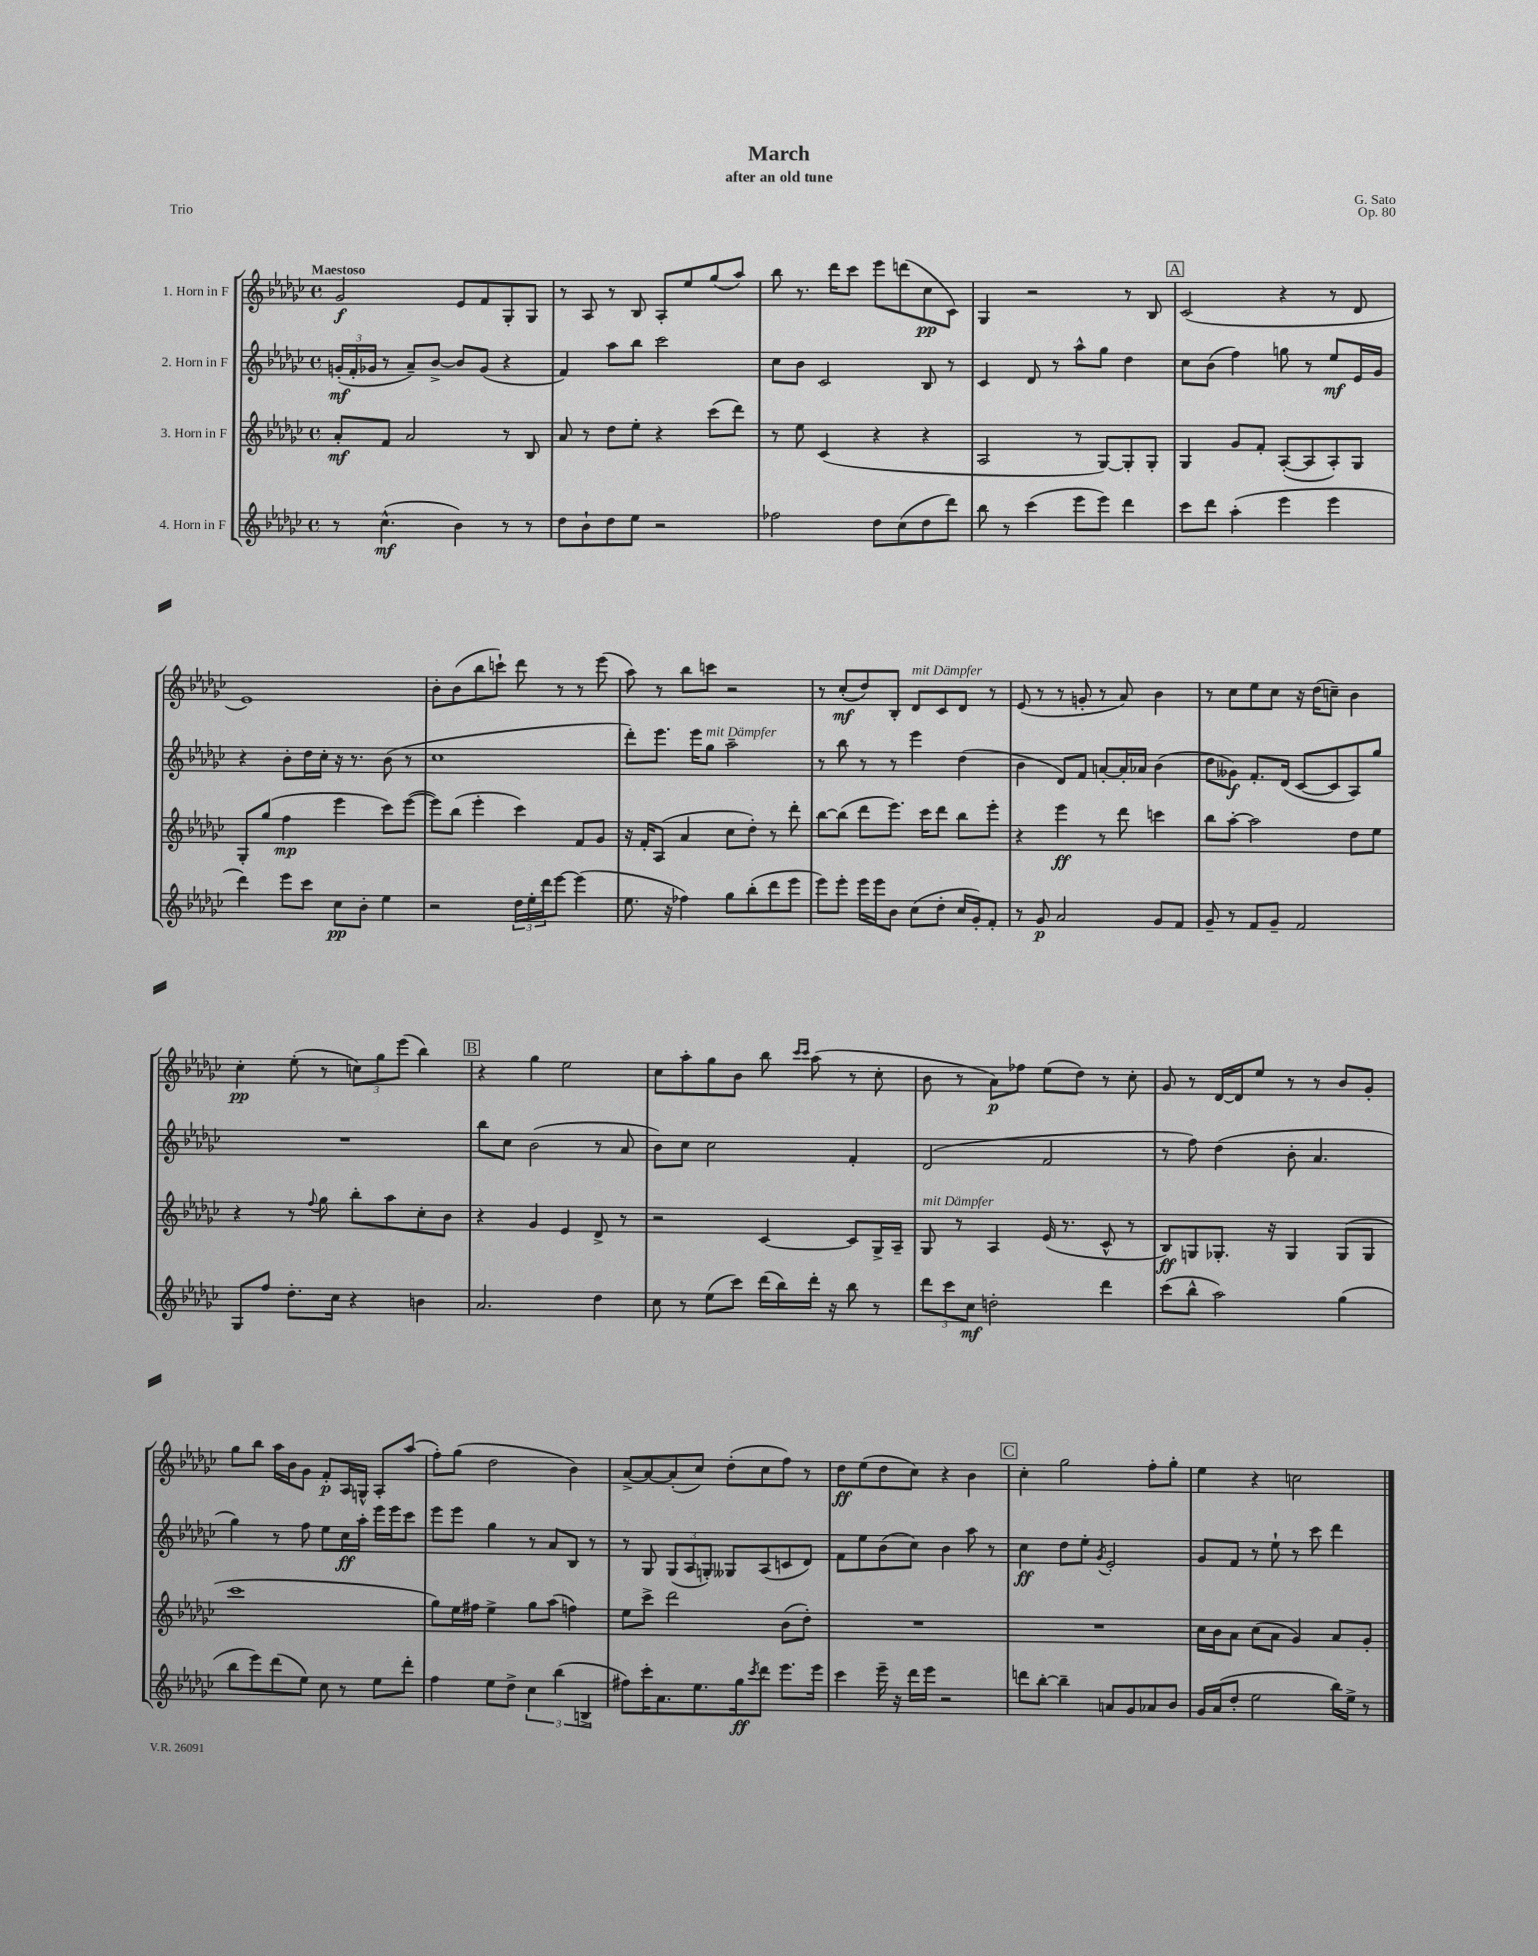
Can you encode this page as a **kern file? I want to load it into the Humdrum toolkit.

**kern	**kern	**kern	**kern
*staff4	*staff3	*staff2	*staff1
*clefG2	*clefG2	*clefG2	*clefG2
*k[b-e-a-d-g-c-]	*k[b-e-a-d-g-c-]	*k[b-e-a-d-g-c-]	*k[b-e-a-d-g-c-]
*M4/4	*M4/4	*M4/4	*M4/4
*met(c)	*met(c)	*met(c)	*met(c)
8r	8a-'/L	(24g'/LL	2g-/
.	.	24f'/	.
.	.	24g-/JJ	.
(4.cc-^^\	8f/J	8r	.
.	2a-/	8a-~/L)	.
.	.	[8b-^/J	.
4b-\)	.	8b-/]L	8e-/L
.	.	(8g-/J	8f/
8r	8r	4r	8G-'/
8r	8B-/	.	8G-/J
=	=	=	=
8dd-\L	8a-/	4f/)	8r
8b-`\	8r	.	8A-/
8dd-\	8dd-\L	8aa-\L	8r
8ee-\J	8ee-'\J	8bb-\J	8B-/
2r	4r	2ccc-\	8A-'/L
.	.	.	8ee-/
.	(8ccc-\L	.	(8gg-/
.	8ddd-\J)	.	8aa-/J)
=	=	=	=
2ff-\	8r	8cc-\L	8bb-\
.	8ee-\	8b-\J	8.r
.	(4c-/	2c-/	.
.	.	.	16ddd-\LK
.	.	.	8ccc-\J
8dd-\L	4r	.	8eee-\L
(8cc-\	.	.	(8ddd\
8dd-\	4r	8B-/	8cc-\
8ddd-\J)	.	8r	8c-\J)
=	=	=	=
8bb-\	2A-/	4c-/	4G-/
8r	.	.	.
(4ccc-\	.	8d-/	2r
.	.	8r	.
8eee-\L	8r	8aa-^^\L	.
8eee-\J)	[8G-/L)	8gg-\J	.
4ddd-\	8G-'/]	4dd-\	8r
.	8G-'/J	.	8B-/
=	=	=	=
8ccc-\L	4G-/	8cc-\L	(2c-/
8ddd-\J	.	(8b-\J	.
(4aa-'\	8g-/L	4ff\)	.
.	8f'/J	.	.
4eee-\	([8A-'/L	8gg\	4r
.	8A-/]	8r	.
4eee-\	8A-'/)	8ee-/L	8r
.	8G-/J	16e-/L	8d-/
.	.	16g-/JJ	.
=	=	=	=
4ddd-\)	8G-'/L	4r	1e-)
.	(8gg-/J	.	.
8eee-\L	4ff\	8b-'\L	.
8ccc-\J	.	16dd-\L	.
.	.	16cc-'\JJ	.
8cc-\L	4eee-\	16r	.
.	.	8.r	.
8b-'\J	.	.	.
4ee-\	8ccc-\L)	(8b-\	.
.	([8eee-\J	8r	.
=	=	=	=
2r	8eee-\]L)	1cc-	8b-'\L
.	(8bb-\J	.	(8b-\
.	4eee-'\	.	8bb-\
.	.	.	8ccc`\J)
24dd-\LL	4ccc-\)	.	8ddd-\
24ee-'\	.	.	.
24ddd-\J	.	.	.
[8eee-\J	.	.	8r
(4eee-\]	8f/L	.	8r
.	8g-/J	.	(8eee-\
=	=	=	=
8.ee-\	16r	8ddd-'\L)	8aa-\)
.	16f'/LK	.	.
.	(8A-/J	8.eee-\J	8r
16r	.	.	.
4ff-\)	4a-/	.	8bb-\L
.	.	16eee-\LK	.
.	.	8gg-\J	8ccc\J
8gg-\L	8cc-\L	2aa-~\	2r
(8bb-'\	8dd-'\J)	.	.
8ddd-\	8r	.	.
8eee-\J	8ddd-'\	.	.
=	=	=	=
8eee-\L)	[8bb-\L	8r	8r
8eee-'\J	(8bb-\]J	8bb-\	(8cc-'/L
16eee-\LL	8ddd-\L	8r	8dd-/)
16eee-\J	.	.	.
8b-\J	8.eee-\J)	8r	8B-'/J
(8cc-\L	.	4eee-\	8d-/L
.	16ccc-\LK	.	.
8dd-'\J	8ddd-\J	.	8c-/
16cc-/LL	8bb-\L	(4dd-\	8d-/J
16g-'/J)	.	.	.
8f'/J	8eee-'\J	.	8r
=	=	=	=
8r	4r	4b-\	(8e-/
8g-/	.	.	8r
2a-/	4eee-\	8d-/L)	8r
.	.	8f/J	8g'/
.	8r	[8a'/L	8r
.	8ddd-\	16a'/]L	8a-/)
.	.	16a-/JJ	.
8g-/L	4ccc\	(4b-\	4b-\
8f/J	.	.	.
=	=	=	=
8g-~/	8bb-\L	8dd-\L	8r
8r	[8aa-'\J	8g--\J)	8cc-\L
8f/L	2aa-\]	8.f'/L	8ee-\
8g-~/J	.	.	8cc-\J
.	.	(16d-/Jk	.
2f/	.	[8c-/L	16r
.	.	.	(16dd-\LK
.	.	8c-/]	8cc~\J)
.	8dd-\L	8A-/)	4b-\
.	8ee-\J	8gg-/J	.
=	=	=	=
8G-/L	4r	1r	4cc-'\
8ff/J	.	.	.
8.dd-'\L	8r	.	(8ee-'\
.	8qqff/	.	.
.	8gg-\	.	8r
16cc-\Jk	.	.	.
4r	8bb-'\L	.	12cc\L)
.	.	.	12gg-\
.	8aa-\	.	.
.	.	.	(12eee-\J
4b\	8cc-'\	.	4bb-\)
.	8b-\J	.	.
=	=	=	=
2.a-/	4r	8bb-\L	4r
.	.	8cc-\J	.
.	4g-/	(2b-\	4gg-\
.	4e-/	.	2ee-\
4dd-\	8d-^/	8r	.
.	8r	8a-/	.
=	=	=	=
8cc-\	2r	8b-\L)	8cc-\L
8r	.	8cc-\J	8aa-'\
(8ee-\L	.	2cc-\	8gg-\
8ccc-\J)	.	.	8b-\J
(16ddd-\LL	[4c-/	.	8bb-\
16bb-\)	.	.	.
.	.	.	16qqccc-/LL
.	.	.	16qqccc-/JJ
16ddd-'\JJ	.	.	(8aa-\
16r	.	.	.
8bb-\	8c-/]L	4f'/	8r
8r	16G-^/L	.	8cc-'\
.	16A-~/JJ	.	.
=	=	=	=
12ddd-\L	8G-/	(2d-/	8b-\
12ccc-\	.	.	.
.	8r	.	8r
12cc-\J	.	.	.
2dd'\	4A-/	.	8a-\L)
.	.	.	8ff-\J
.	(16e-/	2f/	(8ee-\L
.	8.r	.	.
.	.	.	8dd-\J)
4ddd-\	8c-^^/	.	8r
.	8r	.	8cc-'\
=	=	=	=
(8ccc-\L	8B-/L)	8r	8g-/
8bb-^^\J	8G/	8ff\)	8r
2aa-\)	8.G-'/J	(4dd-\	[16d-/LL
.	.	.	16d-/]J
.	.	.	8ee-/J
.	16r	.	.
.	4G-/	8b-'\	8r
.	.	4.a-/	8r
(4gg-\	(8G-/L	.	8b-/L
.	8G-/J	.	8g-'/J
=	=	=	=
8bb-\L	1ccc-	4gg-\)	8gg-\L
8eee-\)	.	.	8bb-\J
(8ddd-\	.	8r	16aa-\LL
.	.	.	16b-\J
8ee-\J)	.	8ff\	8g-\J
8cc-\	.	8ee-\L	8f'/L
8r	.	16cc-\L	16A-/L
.	.	16aa-'\JJ	16G^^/JJ
8ee-\L	.	16eee-\LL	8A-'/L
.	.	16eee-\J	.
8ddd-'\J	.	8ccc-\J	(8aa-/J
=	=	=	=
4ff\	8gg-\L)	8eee-\L	8ff'\L)
.	16ee-\L	8eee-\J	(8gg-\J
.	16ff#\JJ	.	.
8ee-\L	4ee-^\	4gg-\	2dd-\
8dd-^\J	.	.	.
6cc-\	8gg-\L	8r	.
.	(8aa-\J	8a-/L	.
(6bb-\	.	.	.
.	4ff\)	8B-/J	4b-\)
6B^/	.	.	.
.	.	8r	.
=	=	=	=
8ff#\L)	8ee-\L	8r	[8a-^/L
16ccc-'\K	8ccc-^\J	8G-/	8a-/_
8.a-\	.	.	.
.	2ddd-\	(12G-/L	(8a-'/]
.	.	12A-/	.
8.ee-\	.	.	8cc-/J)
.	.	12G'/J)	.
.	.	8G--/L	(8dd-'\L
16gg-\k	.	.	.
8qccc-/	.	.	.
8ddd-\J	.	(8A-/	8cc-\
8.eee-\L	(8b-\L	8c/	8ff\J)
.	8dd-'\J)	8d-/J)	8r
16eee-\Jk	.	.	.
=	=	=	=
4ccc-\	1r	8f\L	8dd-\L
.	.	8ee-\	(8ee-\
16eee-~\	.	(8b-\	8dd-\
16r	.	.	.
16ddd-\LL	.	8cc-\J)	8cc-\J)
16eee-\JJ	.	.	.
2r	.	4b-\	4r
.	.	8aa-\	4b-\
.	.	8r	.
=	=	=	=
8ddd\L	1r	4cc-\	4cc-'\
[8bb-'\J	.	.	.
4bb-~\]	.	8dd-\L	2gg-\
.	.	8ee-'\J	.
.	.	8qg-/	.
8a/L	.	2e-'/	.
8g-/	.	.	.
8a-/	.	.	8ff'\L
8b-/J	.	.	8gg-'\J
=	=	=	=
16g-/LL	16cc-\LL	8g-/L	4ee-\
(16a-/J	16b-\J	.	.
8dd-'/J	8a-\J	8f/J	.
2ee-\	(8cc-\L	8r	4r
.	8a-\J	8ee-`\	.
.	4g-/)	8r	2cc\
.	.	8ccc-\	.
16bb-\LL)	8a-/L	4ddd-\	.
16ee-^\JJ	.	.	.
8r	8g-'/J	.	.
==	==	==	==
*-	*-	*-	*-
